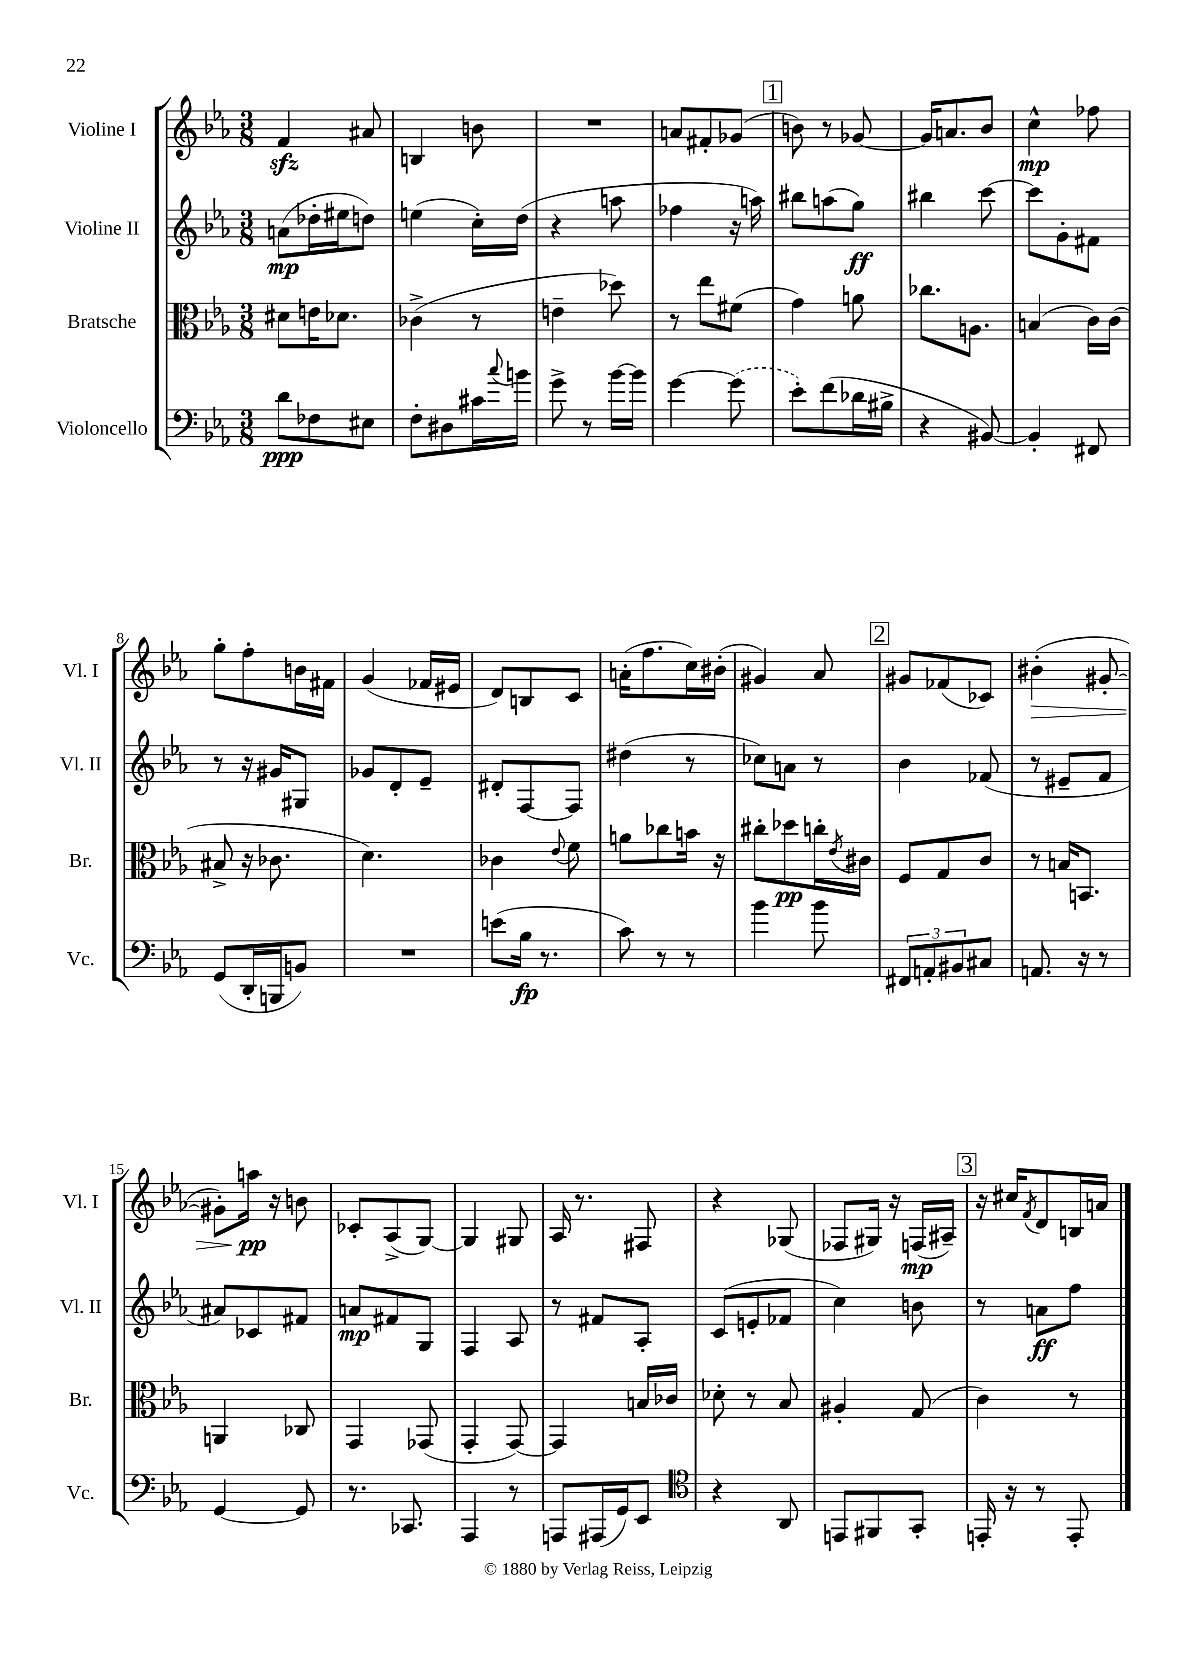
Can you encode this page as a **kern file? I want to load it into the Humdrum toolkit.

**kern	**kern	**kern	**kern
*staff4	*staff3	*staff2	*staff1
*clefF4	*clefC3	*clefG2	*clefG2
*k[b-e-a-]	*k[b-e-a-]	*k[b-e-a-]	*k[b-e-a-]
*M3/8	*M3/8	*M3/8	*M3/8
8d\L	8d#\L	(8a\L	4f/
8F-\	16e\K	16dd-'\L	.
.	8.d-\J	16ee#\J	.
8E#\J	.	8dd\J)	8a#/
=	=	=	=
8F'\L	(4c-^\	(4ee\	4B/
8D#\	.	.	.
16c#\L	8r	16cc'\LL)	8b\
8qqcc/	.	.	.
16b\JJ	.	(16dd\JJ	.
=	=	=	=
8g^\	4e~\	4r	4.r
8r	.	.	.
[16b-\LL	8dd-\)	8aa\	.
16b-\]JJ	.	.	.
=	=	=	=
[4g\	8r	4ff-\	8a/L
.	8ee-\L	.	8f#'/
(8g\]	(8f#\J	16r	(8g-/J
.	.	16aa\)	.
=	=	=	=
8e-'\L)	4g\)	8bb#\L	8b\)
(8f\	.	(8aa\	8r
16d-\L	8a\	8gg\J)	[8g-/
16B#^\JJ	.	.	.
=	=	=	=
4r	8.cc-\L	4bb#\	16g-/]LK
.	.	.	8.a/
.	8.A\J	.	.
[8BB#/)	.	[8ccc\	8b-/J
=	=	=	=
4BB#'/]	(4B/	8ccc\]L	4cc^^\
.	.	8g'\	.
8FF#/	16c\LL)	8f#\J	8ff-\
.	(16c\JJ	.	.
=	=	=	=
(8GG/L	8B#^/	8r	8gg'\L
16DD'/L	16r	16r	8ff'\
16BBB/J	8.c-\	16g#/LK	.
8BB/J)	.	8G#/J	16b\L
.	.	.	16f#\JJ
=	=	=	=
4.r	4.d\)	8g-/L	(4g/
.	.	8d'/	.
.	.	8e-~/J	16f-/LL
.	.	.	16e#/JJ
=	=	=	=
(8e\L	4c-\	8d#'/L	8d/L)
16B-\Jk	.	[8F/	8B/
8.r	.	.	.
.	8qqe-/	.	.
.	8f\	8F/]J	8c/J
=	=	=	=
8c\)	8a\L	(4dd#\	(16a'\LK
.	.	.	8.ff\
8r	8cc-\	.	.
8r	16b\Jk	8r	16cc\L)
.	16r	.	(16b#'\JJ
=	=	=	=
4b-\	8cc#'\L	8cc-\L)	4g#/)
.	8dd-\	8a\J	.
8b-\	16cc'\L	8r	8a-/
.	8qe-/	.	.
.	16c#\JJ	.	.
=	=	=	=
12FF#/L	8F/L	4b-\	8g#/L
12AA'/	.	.	.
.	8G/	.	(8f-/
12BB#/	.	.	.
8C#/J	8c/J	(8f-/	8c-/J)
=	=	=	=
8.AA/	8r	8r	(4b#'\
.	16B/LK	8e#~/L	.
16r	8.BB/J	.	.
8r	.	8f/J	[8g#'/
=	=	=	=
[4GG/	4AA/	8a#/L)	8g#'\]L)
.	.	8c-/	16aa\Jk
.	.	.	16r
8GG/]	8C-/	8f#/J	8b\
=	=	=	=
8.r	4GG/	8a/L	8c-'/L
.	.	8f#/	(8A-^/
8.CC-/	.	.	.
.	(8GG-/	8G/J	[8G/J)
=	=	=	=
4AAA-/	4GG'/	4F/	4G/]
8r	[8GG/)	8A-/	8G#/
=	=	=	=
8AAA/L	4GG/]	8r	16A-/
.	.	.	8.r
(16AAA#/L	.	8f#/L	.
16GG/J)	.	.	.
8EE-/J	16B/LL	8A-'/J	8F#/
.	16c-/JJ	.	.
=	=	=	=
*clefC4	*	*	*
4r	8d-'\	(8c/L	4r
.	8r	8e'/	.
8AA-/	8B-/	8f-/J	(8G-/
=	=	=	=
8EE/L	4A#'/	4cc\)	8F-/L
8FF#/	.	.	16G#/Jk)
.	.	.	16r
8GG'/J	(8G/	8b\	(16F/LL
.	.	.	16A#~/JJ)
=	=	=	=
16EE'/	4c\)	8r	16r
16r	.	.	16cc#/LK
.	.	.	8qf/
8r	.	8a\L	8d/
8EE'/	8r	8ff\J	16B/L
.	.	.	16a/JJ
==	==	==	==
*-	*-	*-	*-
